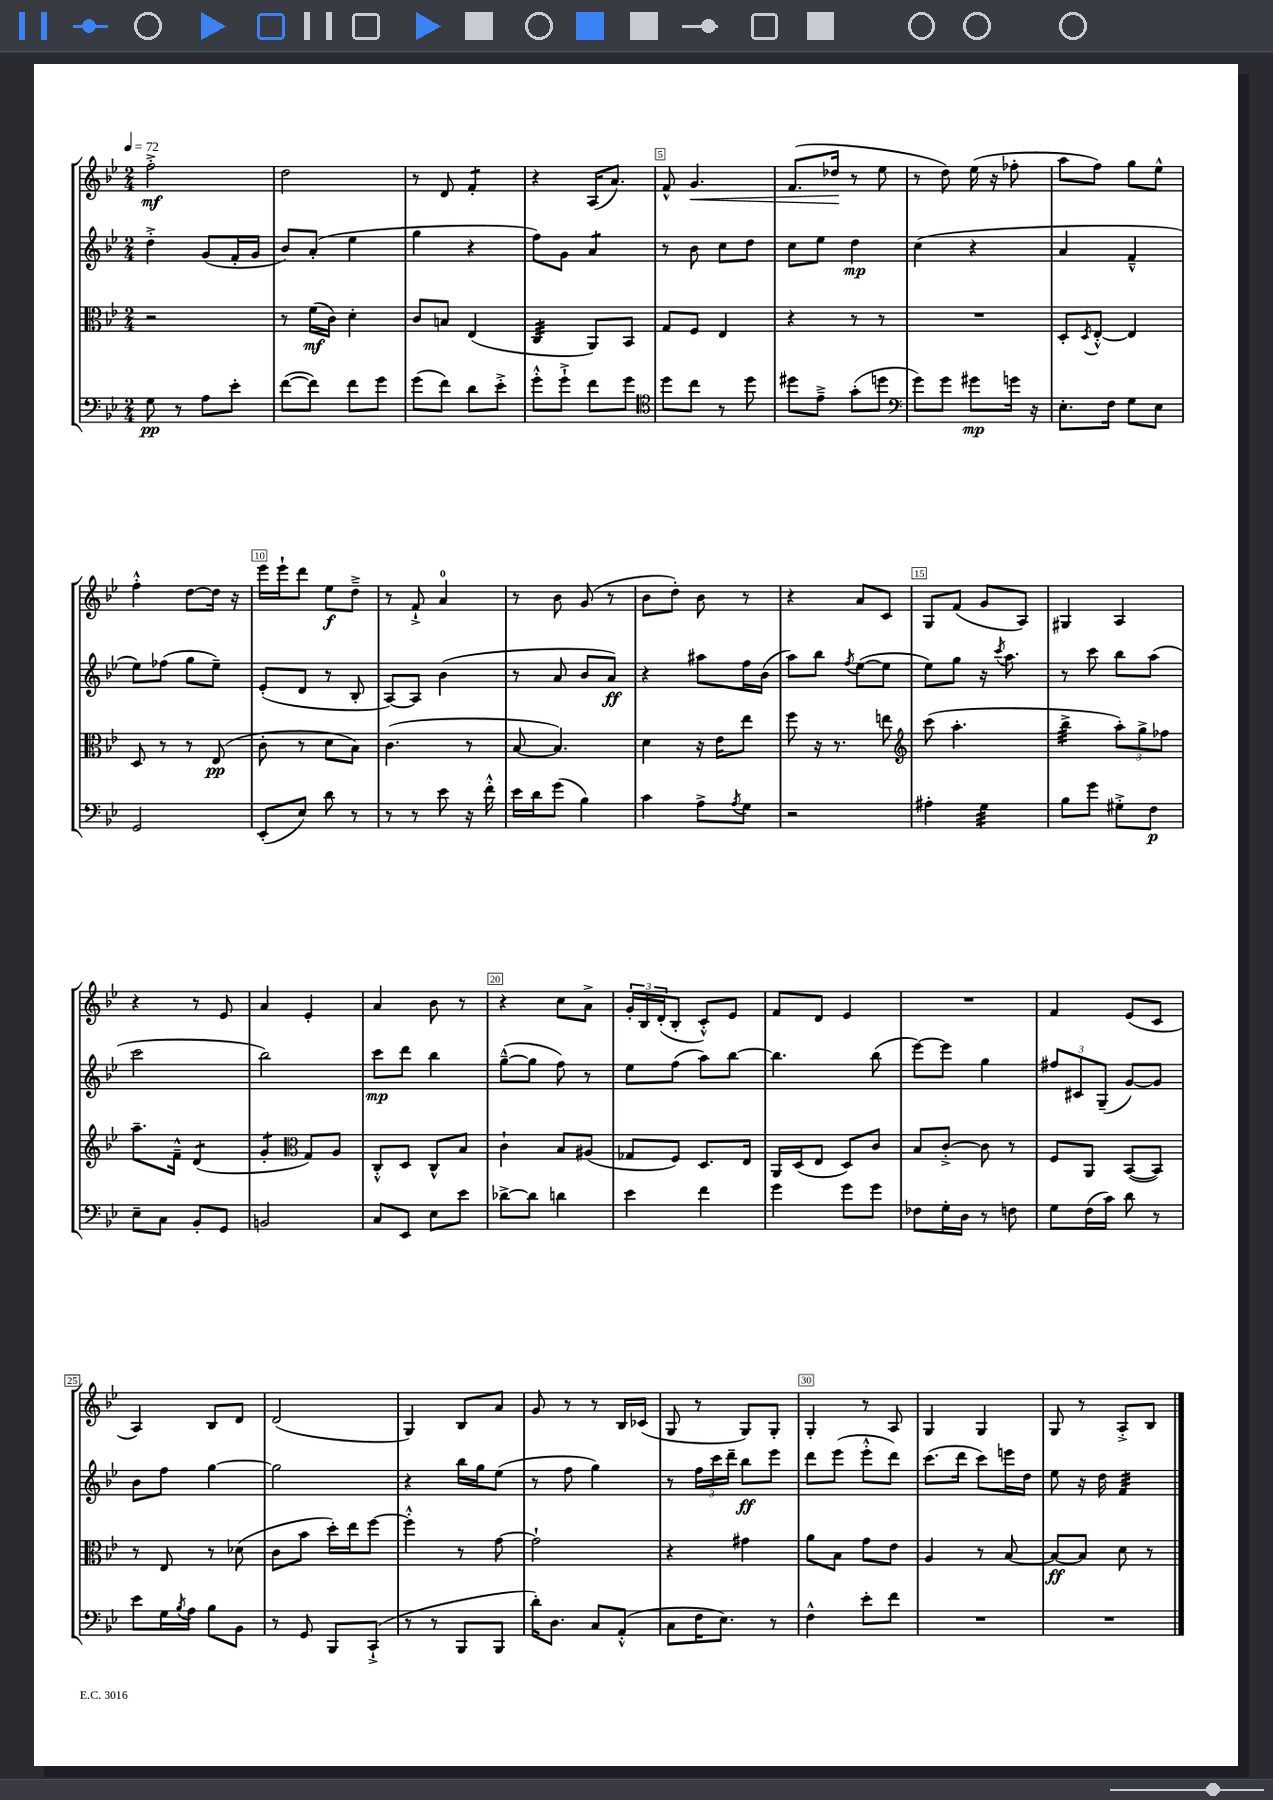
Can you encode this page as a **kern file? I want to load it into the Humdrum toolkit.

**kern	**kern	**kern	**kern
*staff4	*staff3	*staff2	*staff1
*clefF4	*clefC3	*clefG2	*clefG2
*k[b-e-]	*k[b-e-]	*k[b-e-]	*k[b-e-]
*M2/4	*M2/4	*M2/4	*M2/4
*MM72	*MM72	*MM72	*MM72
8G	2r	4dd'^	2ff'^
8r	.	.	.
8A	.	(8g	.
8e-'	.	16f'	.
.	.	16g	.
=	=	=	=
([8f	8r	8b-)	2dd
8f])	(16f	(8a'	.
.	16c)	.	.
8f	4d'	4ee-	.
8g	.	.	.
=	=	=	=
(8g	8c	4gg	8r
8f)	8B	.	8d
8d	(4E-	4r	4f'
8e-'^	.	.	.
=	=	=	=
8g'^^	4C	8ff)	4r
8g`^	.	8g	.
8f	8AA)	4a	(16A
.	.	.	8.a)
8g	8BB-	.	.
=	=	=	=
*clefC4	*	*	*
8dd	8G	8r	8f^^
8cc	8F	8b-	4.g
8r	4E-	8cc	.
8dd	.	8dd	.
=	=	=	=
8dd#	4r	8cc	(8.f
8e-~^	.	8ee-	.
.	.	.	16dd-
(8g'	8r	4dd	8r
8dd	8r	.	8ee-
=	=	=	=
*clefF4	*	*	*
8g)	2r	(4cc	8r
8g	.	.	8dd)
8g#	.	4r	(16ee-
.	.	.	16r
16g	.	.	8ff-'
16r	.	.	.
=	=	=	=
8.E-'	8D'	4a	8aa
.	8qD	.	.
.	[8E-'^^	.	8ff)
16F	.	.	.
8G	4E-]	4f~^^	8gg
8E-	.	.	8ee-^^
=	=	=	=
2GG	8D	8ee-)	4ff'^^
.	8r	(8ff-	.
.	8r	8gg	[8dd
.	(8E-	8ee-~)	16dd]
.	.	.	16r
=	=	=	=
(8EE-'	8c'	(8e-'	16eee-
.	.	.	16eee-`
8E-)	8r	8d	8ddd
8d	8d	8r	8ee-
8r	8B-)	8B-'	8dd~^
=	=	=	=
8r	(4.c	[8A)	8r
8r	.	8A]	8f`^
8e-	.	(4b-	4a
16r	8r	.	.
16f'^^	.	.	.
=	=	=	=
16e-	[8B-	8r	8r
16d	.	.	.
(8g	4.B-])	8a	8b-
4B-)	.	8b-	(8g
.	.	8a)	8r
=	=	=	=
4c	4d	4r	8b-
.	.	.	8dd')
8A^	16r	8aa#	8b-
.	16e-	.	.
8qA	.	.	.
8G	8ee-	16ff	8r
.	.	(16b-	.
=	=	=	=
2r	8ff	8aa)	4r
.	16r	8bb-	.
.	8.r	.	.
.	.	8qff	.
.	.	([8ee-	8a
.	8ee	8ee-]	8c
=	=	=	=
*	*clefG2	*	*
4A#'	(8ccc	8ee-)	8G
.	4.aa'	8gg	(8f
4G	.	16r	8g
.	.	8qccc	.
.	.	8.aa	.
.	.	.	8A)
=	=	=	=
8B-	4bb-^	8r	4G#
8g	.	8ccc	.
8G#'^	12aa')	8bb-	4A
.	12gg^	.	.
8F	.	(8aa	.
.	12ff-	.	.
=	=	=	=
8E-~	8.aa~	2ccc	4r
8C	.	.	.
.	16f~^^	.	.
8BB-'	(4d	.	8r
8GG	.	.	8e-
=	=	=	=
2BB	4g'	2bb-)	4a
*	*clefC3	*	*
.	8G)	.	4e-'
.	8A	.	.
=	=	=	=
8C	8C'^^	8ccc	4a
8EE-	8D	8ddd	.
8E-	8C^^	4bb-	8b-
8e-	8B-	.	8r
=	=	=	=
[8d-^	4c`	([8gg~^^	4r
8d-]	.	8gg]	.
4d	8B-	8ff)	8cc
.	(8A#	8r	8a^
=	=	=	=
4e-	8G-	8ee-	24g'
.	.	.	24B-
.	.	.	(24d'
.	8F)	(8ff	8B-'
4f	8.D	8aa)	8c'^^)
.	.	[8bb-	8e-
.	16E-	.	.
=	=	=	=
4g	16AA	4.bb-]	8f
.	(16D	.	.
.	8E-	.	8d
8g	8D)	.	4e-
8g	8c	(8bb-	.
=	=	=	=
8F-	8B-	[8eee-)	2r
16G'	[8c'^	8eee-]	.
16D	.	.	.
8r	8c]	4gg	.
8F	8r	.	.
=	=	=	=
8G	8F	12ff#	4f
.	.	12c#	.
(16F	8AA	.	.
.	.	(12G~	.
16c)	.	.	.
8d	([8BB-	[8g)	(8e-
8r	8BB-])	8g]	8c
=	=	=	=
8e-	8r	8b-	4A)
16G	8E-	8ff	.
8qB-	.	.	.
16A	.	.	.
8B-	8r	[4gg	8B-
8BB-	(8d-	.	8d
=	=	=	=
8r	8c	2gg]	(2d
8GG	8b-	.	.
8BBB-	16dd')	.	.
.	16ee-	.	.
(8CC`^	[8ff	.	.
=	=	=	=
8r	4ff'^^]	4r	4G)
8r	.	.	.
8BBB-	8r	16bb-	8B-
.	.	16gg	.
8BBB-	[8g	(8ee-	8a
=	=	=	=
16d')	2g`]	8r	8g
8.D	.	.	.
.	.	8ff	8r
8C	.	4gg)	8r
(8AA'^^	.	.	16B-
.	.	.	(16c-
=	=	=	=
8C	4r	8r	8G
16F	.	24ff	8r
.	.	24ccc	.
8.E-)	.	.	.
.	.	24ddd~	.
.	4g#	8bb-	8G)
8r	.	8eee-	8G'
=	=	=	=
4F^^	8a	8ddd	4G'
.	8B-	(8eee-	.
8e-'	8g	8eee-'^^	8r
8f	8e-	8ddd)	8A
=	=	=	=
2r	4A	(8.ccc	4G
.	.	16ddd	.
.	8r	8ccc)	4G
.	[8B-	16eee	.
.	.	16dd	.
=	=	=	=
2r	8B-_	8ee-	8G
.	8B-]	16r	8r
.	.	16dd	.
.	8d	4f	8A'^
.	8r	.	8B-
==	==	==	==
*-	*-	*-	*-
